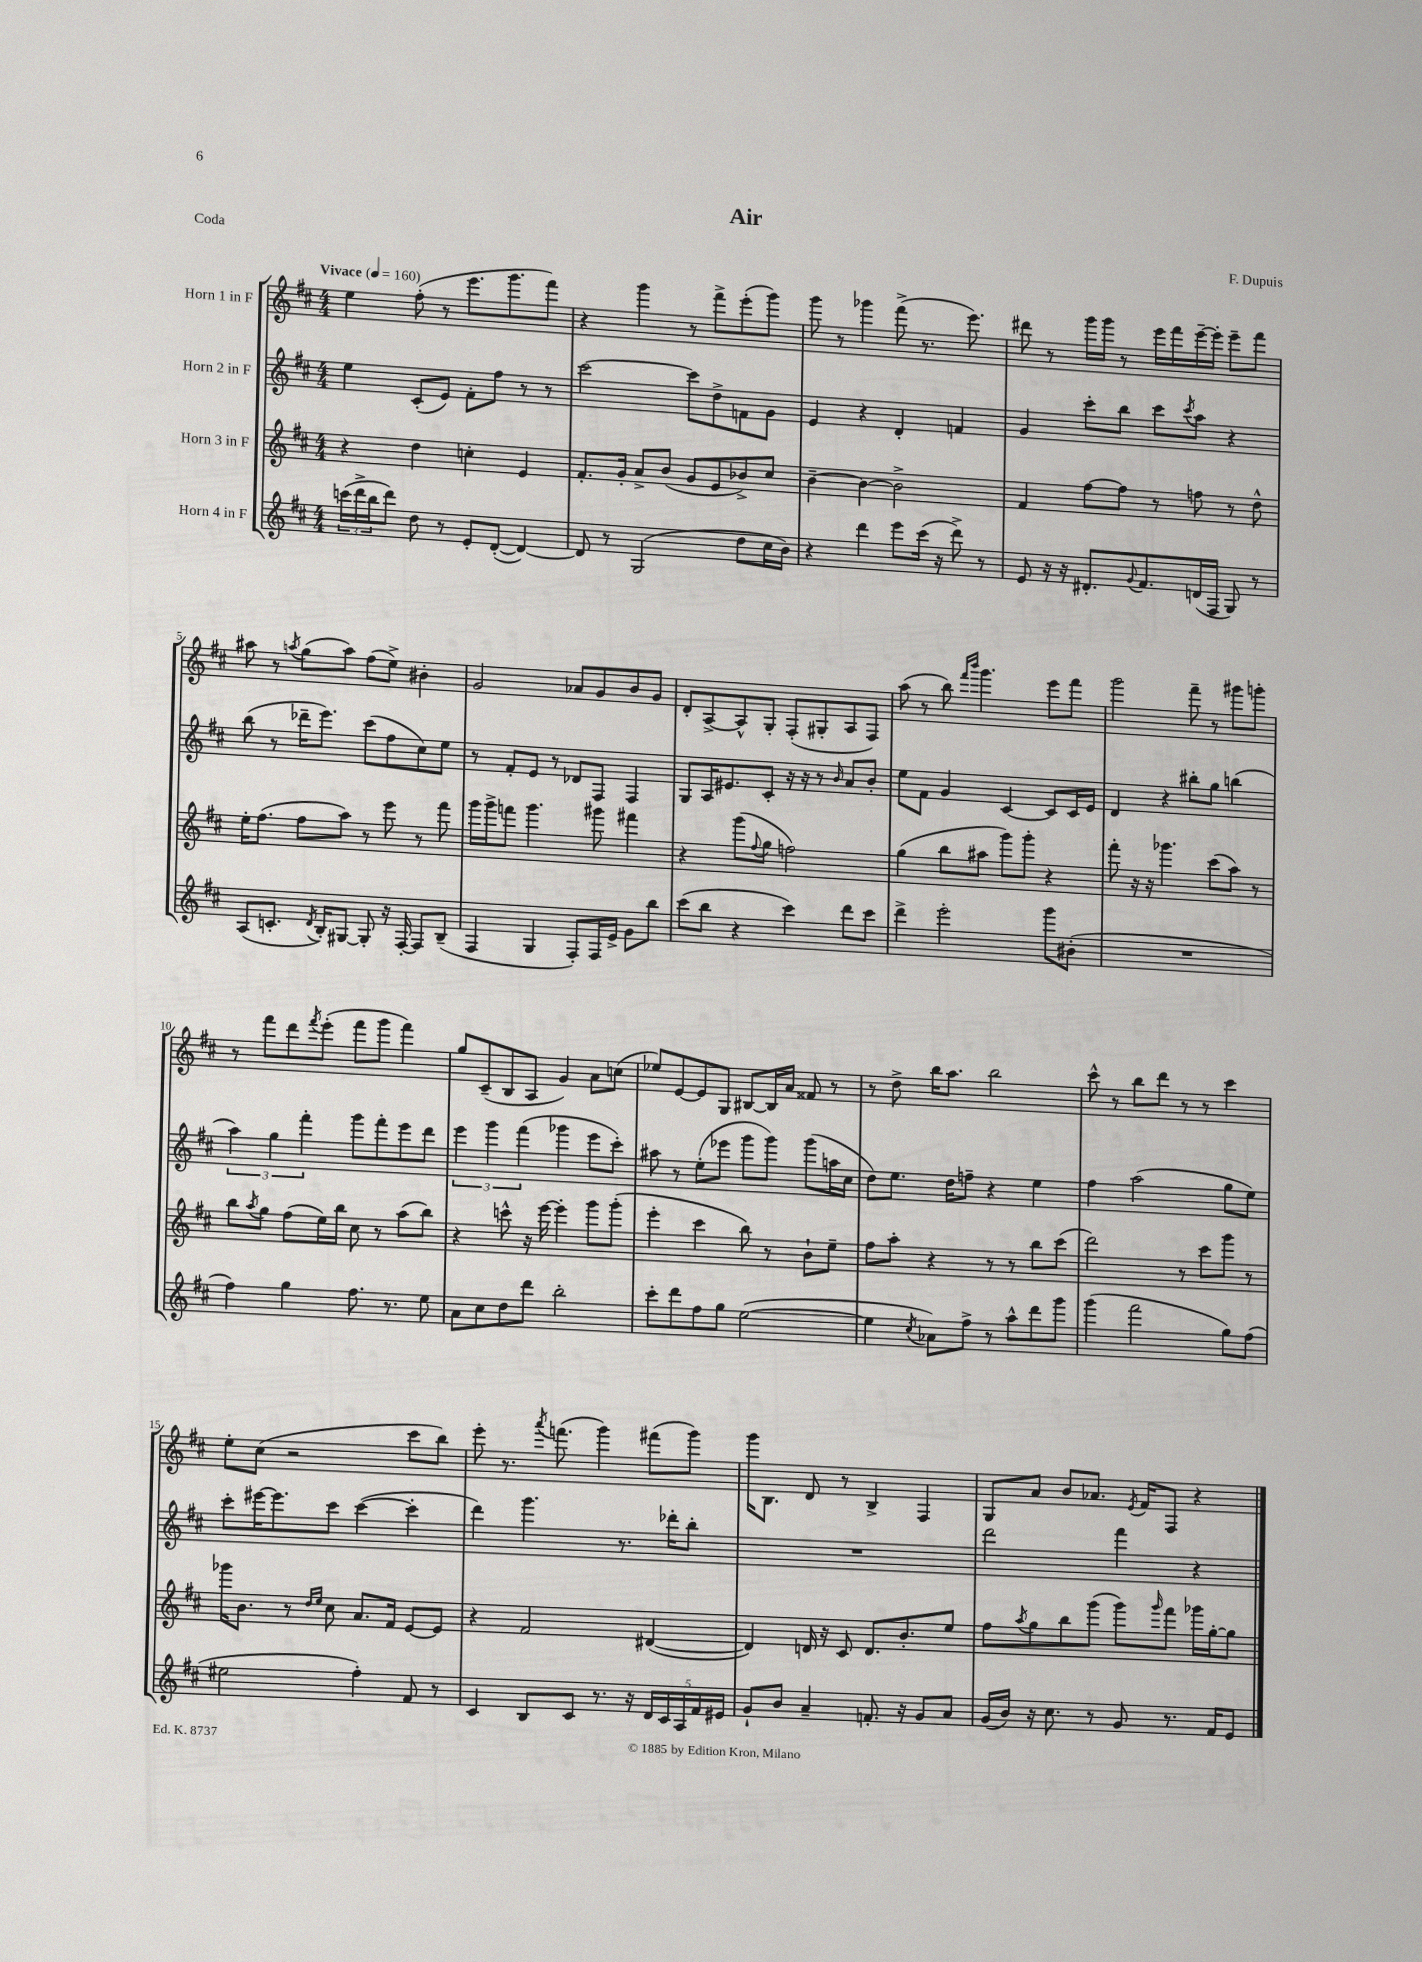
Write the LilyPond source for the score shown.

\header { title = "Air" composer = "F. Dupuis" piece = "Coda" }
<<
\new StaffGroup <<
\new Staff = "s0" \with { instrumentName = "Horn 1 in F" } {
    \clef treble \key d \major \numericTimeSignature \time 4/4 \tempo "Vivace" 4 = 160
    e''4 fis''8-.( r8 e'''8. g'''8. fis'''8) |
    r4 g'''4 r8 fis'''8-> e'''8-.( g'''8) |
    g'''8 r8 ges'''4 fis'''8->( r8. e'''8.) |
    dis'''8 r8 g'''16 g'''16 r8 e'''16 fis'''16 e'''16~-- e'''16-. e'''8-- fis'''8 |
    ais''8 r8 \acciaccatura { a''8 } g''8( a''8) fis''8( e''8->) bis'4-. |
    g'2 aes'8 g'8 b'8 g'8 |
    d'8-. a8~-> a8-^ g8-. fis8-.( gis8-. a8 fis8) |
    a''8( r8 b''8) \grace { fis'''16 b'''16 } g'''4. e'''8 fis'''8 |
    g'''2 fis'''8-- r8 gis'''8 g'''8-. |
    r8 fis'''8 d'''8 \acciaccatura { fis'''8 } e'''8-.( fis'''8 g'''8 fis'''4) |
    g''8 cis'8--( b8 a8 g'4) a'8 c''8( |
    ees''8) e'8~ e'8 g8 bis8~ bis16 a'16 fisis'8 r8 |
    r8 d''8-> b''16 a''8. b''2 |
    cis'''8-^ r8 b''8 d'''8 r8 r8 cis'''4 |
    e''8-. cis''8( r2 cis'''8 b''8) |
    e'''8-. r8. \acciaccatura { a'''8 } f'''8.( g'''4) fis'''8( g'''8) |
    g'''16 b8. d'8 r8 b4-> fis4 |
    g8 a'8 b'8 aes'8. \acciaccatura { e'8 } fis'16 fis8 r4 \bar "|." |
}
\new Staff = "s1" \with { instrumentName = "Horn 2 in F" } {
    \clef treble \key d \major \numericTimeSignature \time 4/4
    e''4 cis'8-.( e'8) fis'8-. fis''8 r8 r8 |
    cis'''2~ cis'''8 d''8-> f'8 g'8 |
    e'4 r4 d'4-. f'4 |
    g'4 cis'''8-. b''8 cis'''8 \acciaccatura { cis'''8 } a''8 r4 |
    b''8( r8 des'''16-- e'''8.) cis'''8( fis''8 cis''8) e''8 |
    r8 fis'8-. e'8 r8 des'8 fis8 fis4 |
    g8 a16 eis'8. cis'8-. r16 r16 r8 \grace { b'16 } a'8 b'8-. |
    e''8 fis'8 g'4 cis'4~ cis'8 cis'16 e'16 |
    d'4 r4 bis''8-. g''8 b''4( |
    \tuplet 3/2 { a''4) g''4 fis'''4-. } g'''8 fis'''8-. e'''8 d'''8 |
    \tuplet 3/2 { e'''4 g'''4 fis'''4( } ges'''4 e'''8 cis'''8-.) |
    ais''8 r8 e''8-.( ees'''8 g'''8 g'''8) g'''8( a''16 cis''16 |
    d''8) e''8. d''16 f''8-- r4 e''4 |
    fis''4 a''2( g''8 e''8) |
    cis'''8-. eis'''16~ eis'''8. cis'''8 cis'''4~( cis'''4-. |
    d'''4) g'''4. r8. des'''16-. b''8-. |
    R1 |
    d'''2 fis'''4 r4 \bar "|." |
}
\new Staff = "s2" \with { instrumentName = "Horn 3 in F" } {
    \clef treble \key d \major \numericTimeSignature \time 4/4
    r4 d''4 c''4-. e'4 |
    fis'8.-. g'16-. a'8-> b'8( g'8 e'8 bes'8->) cis''8 |
    b'4~-- b'4~ b'2-> |
    fis'4 fis''8~ fis''8 r8 f''8 r8 d''8-^ |
    e''16-. fis''8.( fis''8 a''8) r8 e'''8 r8 fis'''8 |
    g'''16 g'''16-> f'''8 g'''4. gis'''8 fis'''4 |
    r4 g'''8( \appoggiatura { fis''8 } g''8 f''2) |
    g''4( b''8 ais''8 g'''8) g'''8-. r4 |
    fis'''8-. r16 r16 ges'''4. cis'''8( a''8) r8 |
    b''8 \acciaccatura { a''8 } g''8 fis''8( e''16) b''16 cis''8 r8 a''8( b''8) |
    r4 c'''8-^ r16 e'''16~ e'''4-. g'''8 g'''8-.( |
    e'''4-. cis'''4 b''8) r8 b'8-! e''8-- |
    fis''8 a''8-. r4 r8 r8 b''8 cis'''8( |
    d'''2) r8 cis'''8 g'''8 r8 |
    ges'''16 b'8. r8 \grace { d''16 e''16 } cis''8 a'8. fis'16 e'8~ e'8 |
    r4 fis'2 dis'4~( |
    dis'4) d'16 r16 cis'8 d'8. b'8.-. e''8 |
    fis''8 \acciaccatura { a''8 } g''8 b''8 g'''8( g'''8) \grace { g'''16 } fis'''8 ges'''16 g''16~-. g''8 \bar "|." |
}
\new Staff = "s3" \with { instrumentName = "Horn 4 in F" } {
    \clef treble \key d \major \numericTimeSignature \time 4/4
    \tuplet 3/2 { c'''16( d'''16-> b''16 } d'''8) d''8 r8 e'8-. d'8~-.( d'4~) |
    d'8 r8 g2( d''8 cis''16 b'16) |
    r4 d'''4 e'''8 cis'''16( r16 d'''8->) r8 |
    e'8 r16 r16 dis'8.-. \appoggiatura { g'8 } fis'8. d'16( fis16 g8) r8 |
    a8( c'8.-. \acciaccatura { d'8 } b16-.) gis8~ gis8-. r16 fis16~-. fis8 b8--( |
    fis4 g4 fis8-.) fis16 e'16-> g'8 b''8 |
    cis'''8( b''8 r4 cis'''4) d'''8 cis'''8 |
    d'''4-> e'''2-. g'''8 bis'8-.( |
    R1 |
    fis''4) g''4 fis''8. r8. e''8 |
    a'8 cis''8 d''8 d'''8 b''2-. |
    cis'''8-. d'''8 fis''8 g''8 e''2~( |
    e''4 \acciaccatura { cis''8 } aes'8) fis''8-> r8 a''8-^ d'''8 g'''8 |
    g'''4( fis'''2 g''8) fis''8( |
    eis''2 fis''4-.) fis'8 r8 |
    cis'4 b8 cis'8 r8. r16 \tuplet 5/4 { d'16 cis'16 a16 fis'16 eis'16 } |
    g'8-! b'8 a'4-- f'8.-. r16 g'8 a'8 |
    g'16( b'16) r16 cis''8. r8 g'8 r8. fis'16 e'8 \bar "|." |
}
>>
>>
